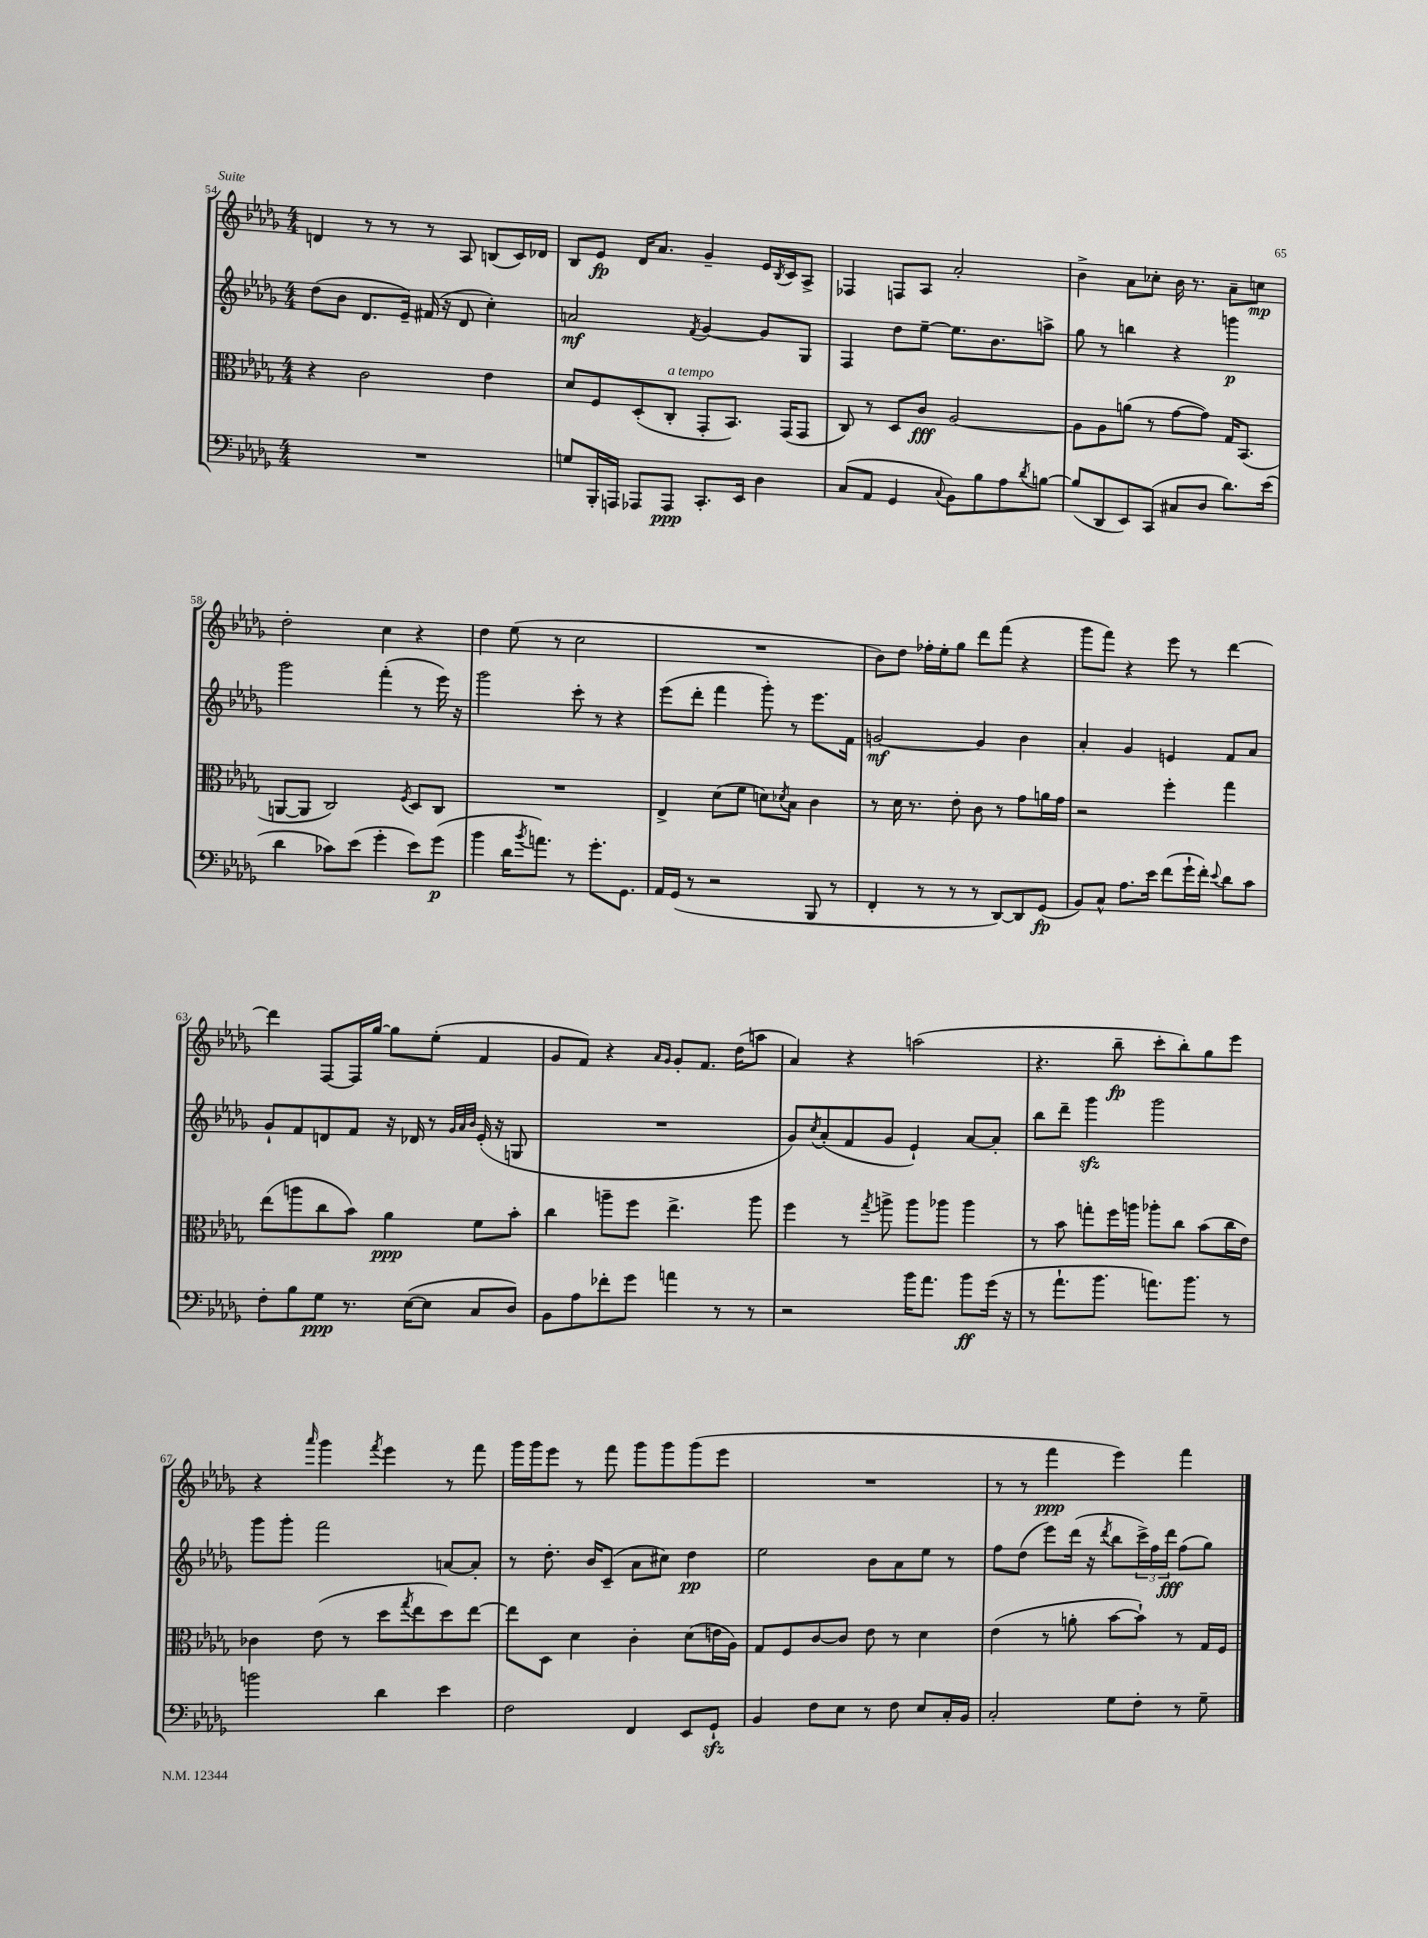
<<
\new StaffGroup <<
\new Staff = "s0" {
    \clef treble \key des \major \numericTimeSignature \time 4/4
    d'4 r8 r8 r8 aes8 b8( c'16) des'16 |
    bes8 ees'8\fp des'16 aes'8. ges'4-- ees'16 \acciaccatura { bes8 } c'16 aes8-> |
    fes4 f8 aes8 aes'2-. |
    bes'4-> aes'8 ces''8-. bes'16 r8. aes'8-- c''8\mp |
    des''2-. c''4 r4 |
    des''4 ees''8( r8 c''2 |
    R1 |
    bes'8) des''8 fes''16-. ees''16-. ges''8 des'''8 f'''8( r4 |
    ges'''8 f'''8) r4 ees'''8 r8 des'''4~ |
    des'''4 f8~ f16 ges''16~ ges''8 ees''8-.( f'4 |
    ges'8 f'8) r4 \grace { aes'16 ges'16 } ges'8-. f'8. des''16( a''8 |
    aes'4) r4 a''2( |
    r4. bes''8--\fp c'''8-. bes''8-.) ges''8 ees'''8 |
    r4 \grace { aes'''16 } ges'''4 \acciaccatura { f'''8 } ees'''4 r8 f'''8 |
    ges'''16 ges'''16 ees'''8 r8 f'''8 ges'''8 ges'''8 ges'''8( ees'''8 |
    R1 |
    r8 r8 f'''4\ppp ees'''4) f'''4 \bar "|." |
}
\new Staff = "s1" {
    \clef treble \key des \major \numericTimeSignature \time 4/4
    des''8( bes'8 des'8. ees'16--) fis'16( r16 des'8 c''4-.) |
    a'2\mf \acciaccatura { f'8 } ges'4~ ges'8 ges8 |
    f4 des''8 ees''8~-- ees''8. bes'8. a''8-> |
    ges''8 r8 b''4 r4 g'''4\p |
    ges'''2 f'''4-.( r8 ees'''16) r16 |
    ges'''2 c'''8-. r8 r4 |
    ees'''8( des'''8-. f'''4 ges'''8-.) r8 ees'''8. f'16 |
    g'2~\mf g'4 bes'4 |
    aes'4-. ges'4 e'4 f'8 aes'8 |
    ges'8-! f'8 d'8 f'8 r16 des'16 r8 \grace { ges'32 aes'32 bes'32 } ees'16-.( r16 g8 |
    R1 |
    ges'8) \acciaccatura { c''8 } aes'8-.( f'8 ges'8 ees'4-!) aes'8~ aes'8-. |
    bes''8 des'''8-- ges'''4\sfz ges'''2 |
    ges'''8 ges'''8-. f'''2 a'8~ a'8-. |
    r8 des''8.-. bes'16 c'8--( aes'8 cis''8) des''4\pp |
    ees''2 bes'8 aes'8 ees''8 r8 |
    f''8 des''8( ees'''8) des'''16( r16 \acciaccatura { des'''8 } bes''8 \tuplet 3/2 { c'''16->) f''16 des'''16\fff } f''8( ges''8) \bar "|." |
}
\new Staff = "s2" {
    \clef alto \key des \major \numericTimeSignature \time 4/4
    r4 c'2 ees'4 |
    des'8 f8 des8-.( c8-.^\markup { \italic "a tempo" } ges,8-. bes,8.) ges,16( ges,8 |
    c8) r8 des8 c'8\fff aes2~ |
    aes8 aes8 a'8( r8 ges'8~ ges'8) ges16 bes,8.( |
    a,8~ a,8 c2) \acciaccatura { f8 } des8 c8 |
    R1 |
    ees4-> des'8( f'8 d'8) \acciaccatura { des'8 } bes8 c'4 |
    r8 des'16 r8. ees'8-. c'8 r8 ges'8 a'16 ges'16 |
    r2 f''4-. ges''4 |
    ees''8( a''8 c''8 bes'8) aes'4\ppp f'8 bes'8-. |
    c''4 a''8-- f''8 ees''4.-> a''8 |
    f''4 r8 \acciaccatura { ges''8 } a''8-> a''8 aes''8 aes''4 |
    r8 bes'8 g''8-. f''16 a''16 aes''8-. c''8 bes'8( c''16 ees'16) |
    ces'4 ees'8( r8 des''8 \acciaccatura { ges''8 } ees''8 des''8) ees''8~ |
    ees''8 des8 des'4 c'4-. des'8( e'16 aes16) |
    ges8 f8 c'8~ c'8 ees'8 r8 des'4 |
    ees'4( r8 a'8-. bes'8~ bes'8-!) r8 ges16 f16 \bar "|." |
}
\new Staff = "s3" {
    \clef bass \key des \major \numericTimeSignature \time 4/4
    R1 |
    g8 bes,,16-. a,,16 aes,,8 aes,,8\ppp c,8.-. ees,16 des4 |
    c8( aes,8 ges,4 \appoggiatura { c8 } bes,8) bes8 aes8 \acciaccatura { des'8 } b8~ |
    b8( des,8 ees,8) c,8( cis8 des8 des'8.) ees'16( |
    des'4 ces'8) ees'8( ges'4-. ees'8) ges'8\p( |
    bes'4 des'16 \acciaccatura { bes'8 } a'8.) r8 ges'8.-. ges,8. |
    aes,16 ges,16( r8 r2 bes,,8 r8 |
    f,4-. r8 r8 r8 des,8~) des,8 ges,8\fp( |
    bes,8) c8-^ aes8. ees'16 f'8( ges'16-! f'16-.) \appoggiatura { ees'8 } des'8 c'8 |
    f8-. bes8 ges8\ppp r8. ees16~( ees8 c8 des8) |
    bes,8 aes8 fes'8-. ges'8 a'4 r8 r8 |
    r2 bes'16 aes'8. bes'8\ff ges'16( r16 |
    r8 aes'8.-! bes'8. a'8.) bes'8. r8 |
    b'2 des'4 ees'4 |
    f2 f,4 ees,8 ges,8-!\sfz |
    bes,4 f8 ees8 r8 f8 ees8 c16-. bes,16 |
    c2-. ges8 f8-. r8 ges8-- \bar "|." |
}
>>
>>
\layout { \context { \Score currentBarNumber = #54 } }
